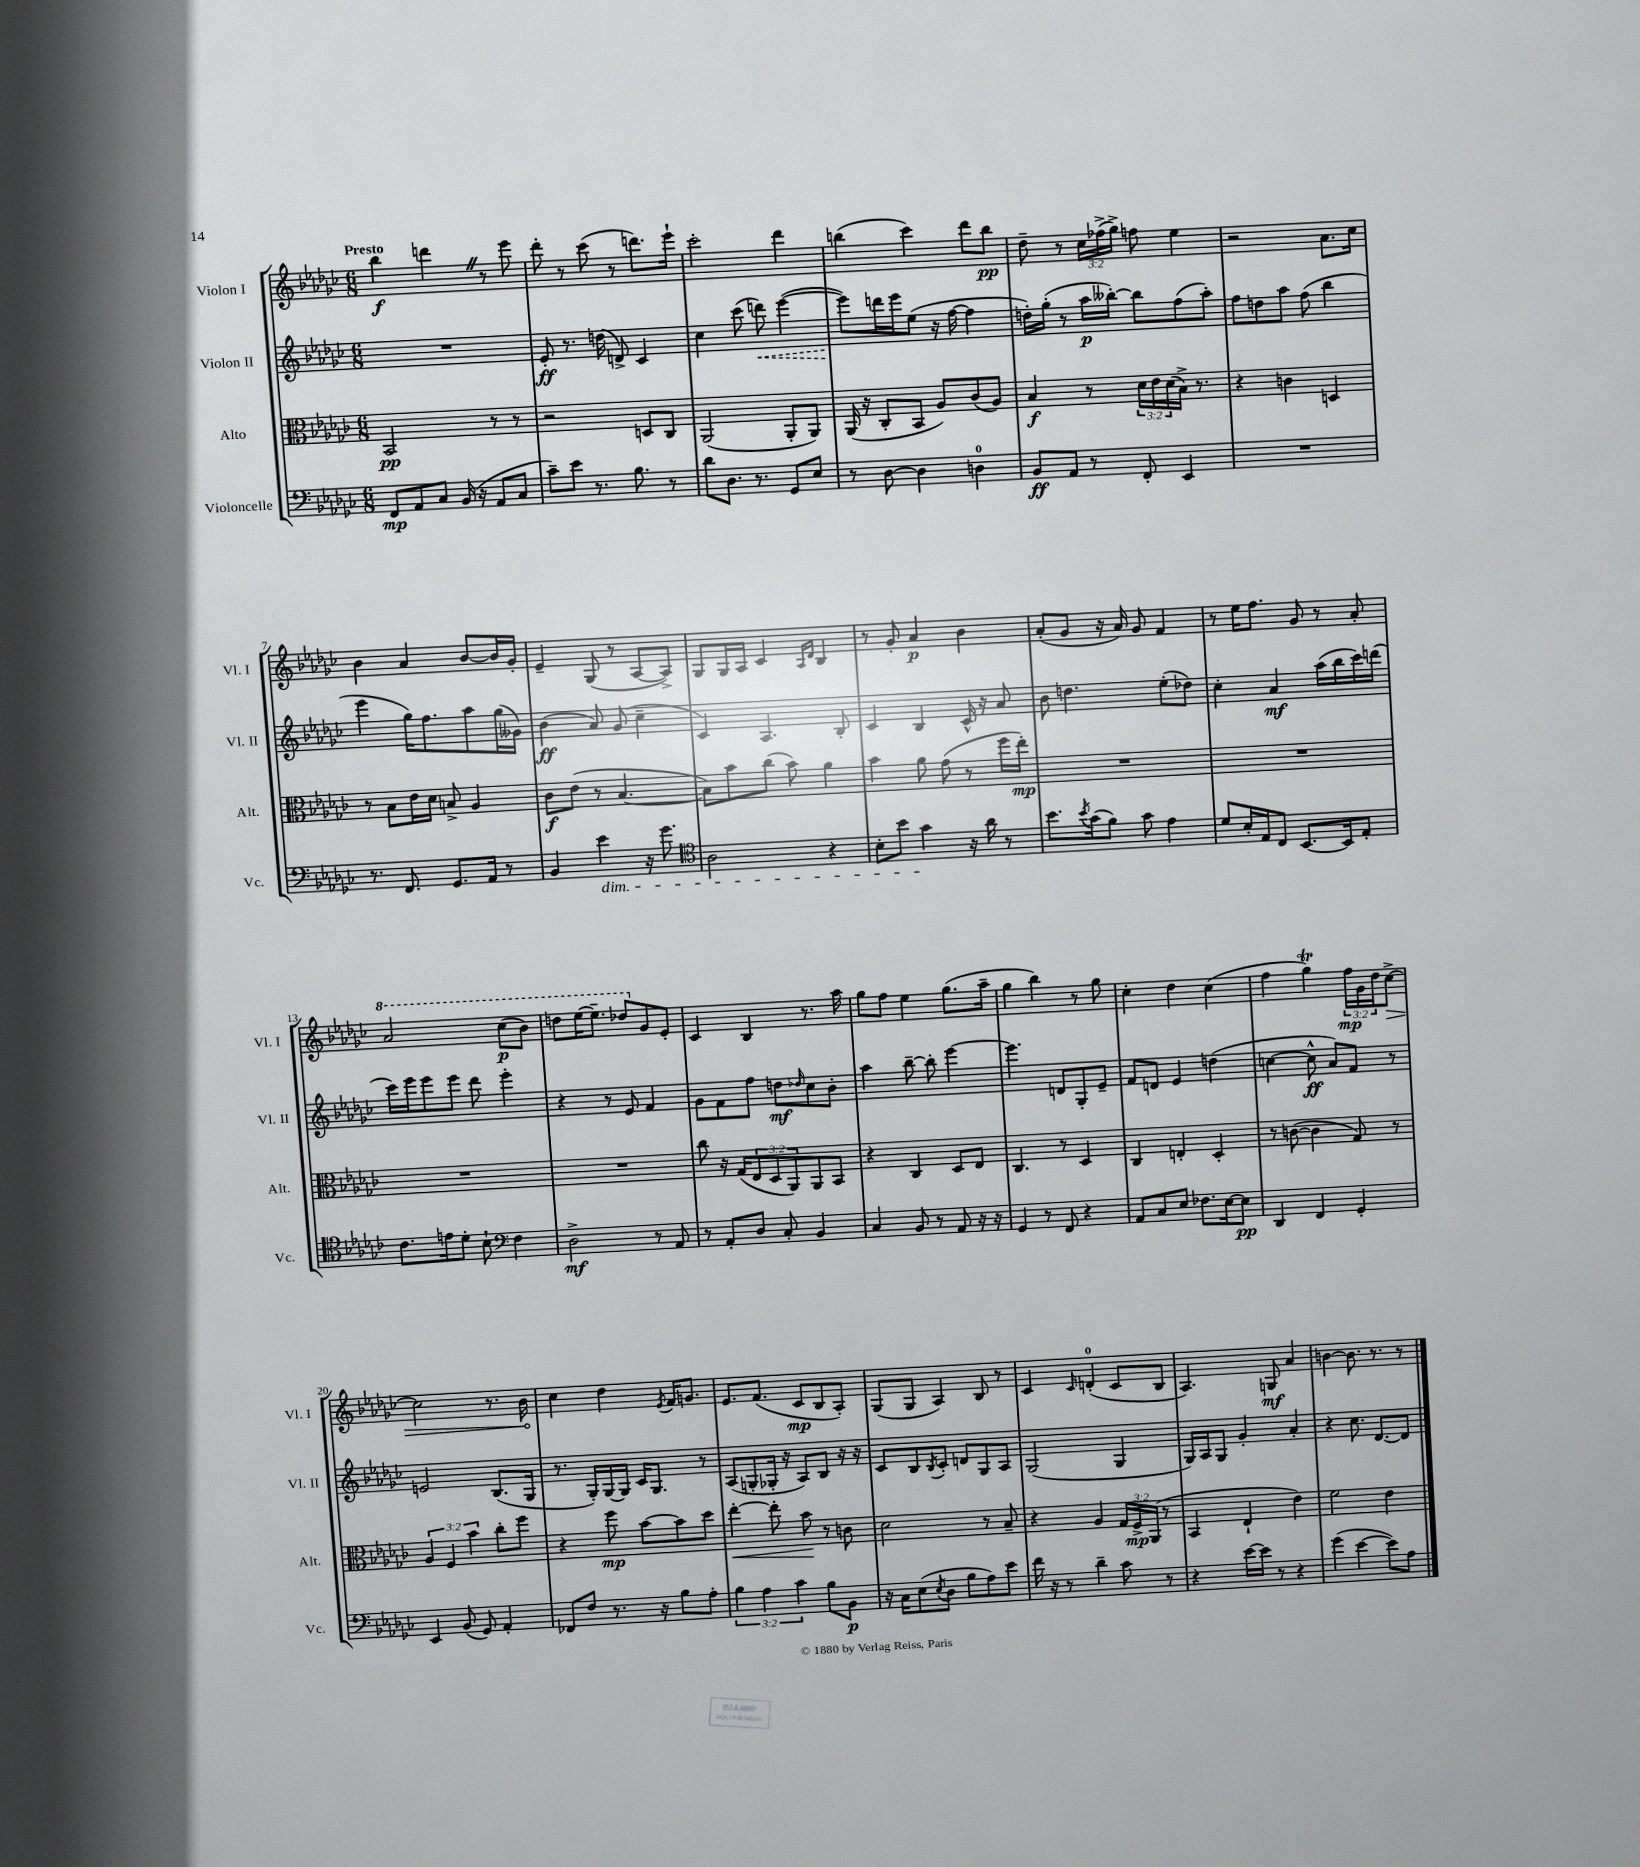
<<
\new StaffGroup <<
\new Staff = "s0" \with { instrumentName = "Violon I" shortInstrumentName = "Vl. I" } {
    \clef treble \key ges \major \numericTimeSignature \time 6/8 \override Staff.TupletNumber.text = #tuplet-number::calc-fraction-text \tempo "Presto"
    bes''4\f d'''4 \once \override BreathingSign.text = \markup { \musicglyph "scripts.caesura.straight" } \breathe r8 ees'''8 |
    des'''8-. r8 ces'''8( r8 d'''8.) ees'''16-! |
    ces'''2-. des'''4 |
    b''4( ces'''4) des'''8 b''8\pp |
    des''8-- r8 \tuplet 3/2 { ces''16 fes''16->( ges''16->) } f''8 ees''4 |
    r2 aes'8. ces''16 |
    bes'4 aes'4 bes'8~ bes'16 ges'16-. |
    ees'4-- ges8( r8 aes8~ aes8->) |
    ges8 ges16 aes16 ces'4 \grace { aes16 des'16 } bes4 |
    r8 ges'8-. aes'4\p bes'4 |
    aes'8-.( ges'8 r16 aes'16) ges'8 f'4 |
    r8 ees''16 f''8. ges'8 r8 aes'8-. |
    \ottava #1 aes''2 ces'''8\p( bes''8) |
    d'''8 ees'''16~ ees'''8.-- des'''8 \ottava #0 ges'8 ees'8-. |
    ces'4 bes4 r8. aes''16 |
    ges''8 f''8 ees''4 ges''8.( aes''16-- |
    ges''4 bes''4) r8 ges''8 |
    ces''4-. des''4 ces''4( |
    f''4 ges''4\trill) \tuplet 3/2 { f''16\mp ges'16 des''16 } \once \override Hairpin.circled-tip = ##t ces''8~->\> |
    ces''2 r8. bes'16\! |
    ces''4 des''4 \acciaccatura { ees'8 } f'16 g'8. |
    ees'8. f'8.( ces'8\mp bes8 aes8-.) |
    ges8( ges8 aes4) bes8 r8 |
    ces'4 \grace { ces'16 } d'4-0-.( ces'8 bes8 |
    aes4.) g8\mf aes'4 |
    b'4~ b'8. r8. r8 \bar "|." |
}
\new Staff = "s1" \with { instrumentName = "Violon II" shortInstrumentName = "Vl. II" } {
    \clef treble \key ges \major \numericTimeSignature \time 6/8
    R2. |
    ees'8-.\ff r8. d''16( d'8->) ces'4 |
    ces''4 ces'''8( \once \override Hairpin.style = #'dashed-line d'''8\<) ees'''4~( |
    ees'''8\!) d'''16 ees'''16 ees''8( r16 f''16~ f''4 |
    d''16-.) ges''16-.( r8 aes''16\p beses''16~-.) beses''8 f''8( aes''8-.) |
    f''8 d''8 aes''8 f''8( bes''4 |
    ees'''4 ges''16) f''8. aes''8 ges''16( geses'16) |
    bes'4\ff( aes'8) ges'8( ces''4-- |
    ces'4) aes4. bes8-. |
    ces'4 bes4 ces'16-^ r16 aes'8 |
    bes'8 d''4. ees''8-.( des''8) |
    ces''4-. aes'4\mf aes''16( bes''16 ces'''16) d'''16( |
    ces'''16) ees'''16 ees'''8 ees'''8 des'''8 ees'''4-. |
    r4 r8 ees'8 f'4 |
    ges'8 f'8 f''8 d''8\mf \grace { des''16 } ces''8 bes'8-. |
    aes''4 bes''8~-- bes''8-. ees'''4~ |
    ees'''4. d'8 ges8-. ees'8-- |
    f'8 d'8 ees'4 d''4( |
    c''4~ c''8-^\ff aes'8) f'8 r8 |
    e'2 bes8.( ges16 |
    r8. ges16-.) ges16~ ges16 ces'16 ges8. r8 |
    aes8( g8-. ges16-. r16 aes8) bes8 r16 r16 |
    ces'8 bes8 \acciaccatura { bes8 } ces'8-. d'8 ges8 aes8 |
    ges2( ges4 |
    ges16) aes16 ges8 ges'4-. aes'4-. |
    r4 ces''8. des'8.~ des'8 \bar "|." |
}
\new Staff = "s2" \with { instrumentName = "Alto" shortInstrumentName = "Alt." } {
    \clef alto \key ges \major \numericTimeSignature \time 6/8 \override Staff.TupletNumber.text = #tuplet-number::calc-fraction-text
    bes,2\pp r8 r8 |
    r2 d8 ces8 |
    aes,2( aes,8-. aes,8) |
    aes,16( r16 ces8-. bes,8 aes8) ces'8( aes8) |
    bes4\f r8 \tuplet 3/2 { des'16 ees'16 des'16( } bes16->) r8. |
    r4 c'4 d4 |
    r8 bes8 ees'16 des'16 b8-> aes4 |
    ces'8\f ees'8( r8 bes4.~ |
    bes8) bes'8 ces''8( bes'8) aes'4 |
    bes'4 aes'8 ges'8( r8 f''16 ees''16-.\mp) |
    R2. |
    R2. |
    R2. |
    R2. |
    ces''8 r16 ges16( \tuplet 3/2 { ees8 des8 aes,8) } aes,8 bes,8 |
    r4 ces4 des8 ees8 |
    ces4. r8 des4 |
    ces4 e4-. des4-. |
    r8 c'8~( c'4 ges8) r8 |
    \tuplet 3/2 { aes4 f4 bes'4 } ces''8-. f''8 |
    r4 f''8\mp bes'8~ bes'8 des''8 |
    ees''4~-.\< ees''8-. bes'8\! r8 c'8 |
    des'2 r8 bes8-- |
    r4 aes4 \tuplet 3/2 { ges16 f16->\mp aes,16( } r8 |
    bes,4 ees4-! ees'4) |
    f'2 ees'4 \bar "|." |
}
\new Staff = "s3" \with { instrumentName = "Violoncelle" shortInstrumentName = "Vc." } {
    \clef bass \key ges \major \numericTimeSignature \time 6/8 \override Staff.TupletNumber.text = #tuplet-number::calc-fraction-text
    f,8\mp aes,8 ces8 bes,16( r16 aes,8 ces8 |
    ces'8--) ees'8 r8. bes8. r8 |
    des'8 des8. r8. ges,8 ees8 |
    r8 des8~ des4 d4-0 |
    bes,8\ff aes,8 r8 f,8-. ees,4 |
    R2. |
    r8. f,8. ges,8. aes,16 r8 |
    bes,4 ees'4\dim r16 ges'8. |
    \clef tenor aes2 r4 |
    bes8-. bes'8 ges'4\! r16 aes'16 r8 |
    bes'8. \acciaccatura { bes'8 } ges'16( f'8) ges'8 ees'4 |
    des'8 bes16-. ees16 ces8 bes,8.~ bes,16 ees8-. |
    ces'8. e'16 des'8-. bes8-! \clef bass f4 |
    des2->\mf r8 aes,8 |
    r8 aes,8-. des8 ces8-. bes,4 |
    ces4 bes,8 r8 aes,8 r16 r16 |
    ges,4 r8 f,8 r4 |
    aes,8 ces8 ees8 fes8. ees16~ ees8\pp |
    des,4 f,4 ges,4-. |
    ees,4 bes,8( ges,8) aes,4-. |
    fes,8 f8 r8. r16 bes8 aes8-. |
    \tuplet 3/2 { bes4 aes4 ces'4 } bes8 bes,8\p |
    r16 ces16 ees8( \acciaccatura { ees8 } des8 bes8 aes8) ees'8 |
    f'16 r16 r8 des'4-- ces'8 r8 |
    r4 ees'16~ ees'16 r8 r4 |
    ges'4( ees'4~ ees'8) aes8 \bar "|." |
}
>>
>>
